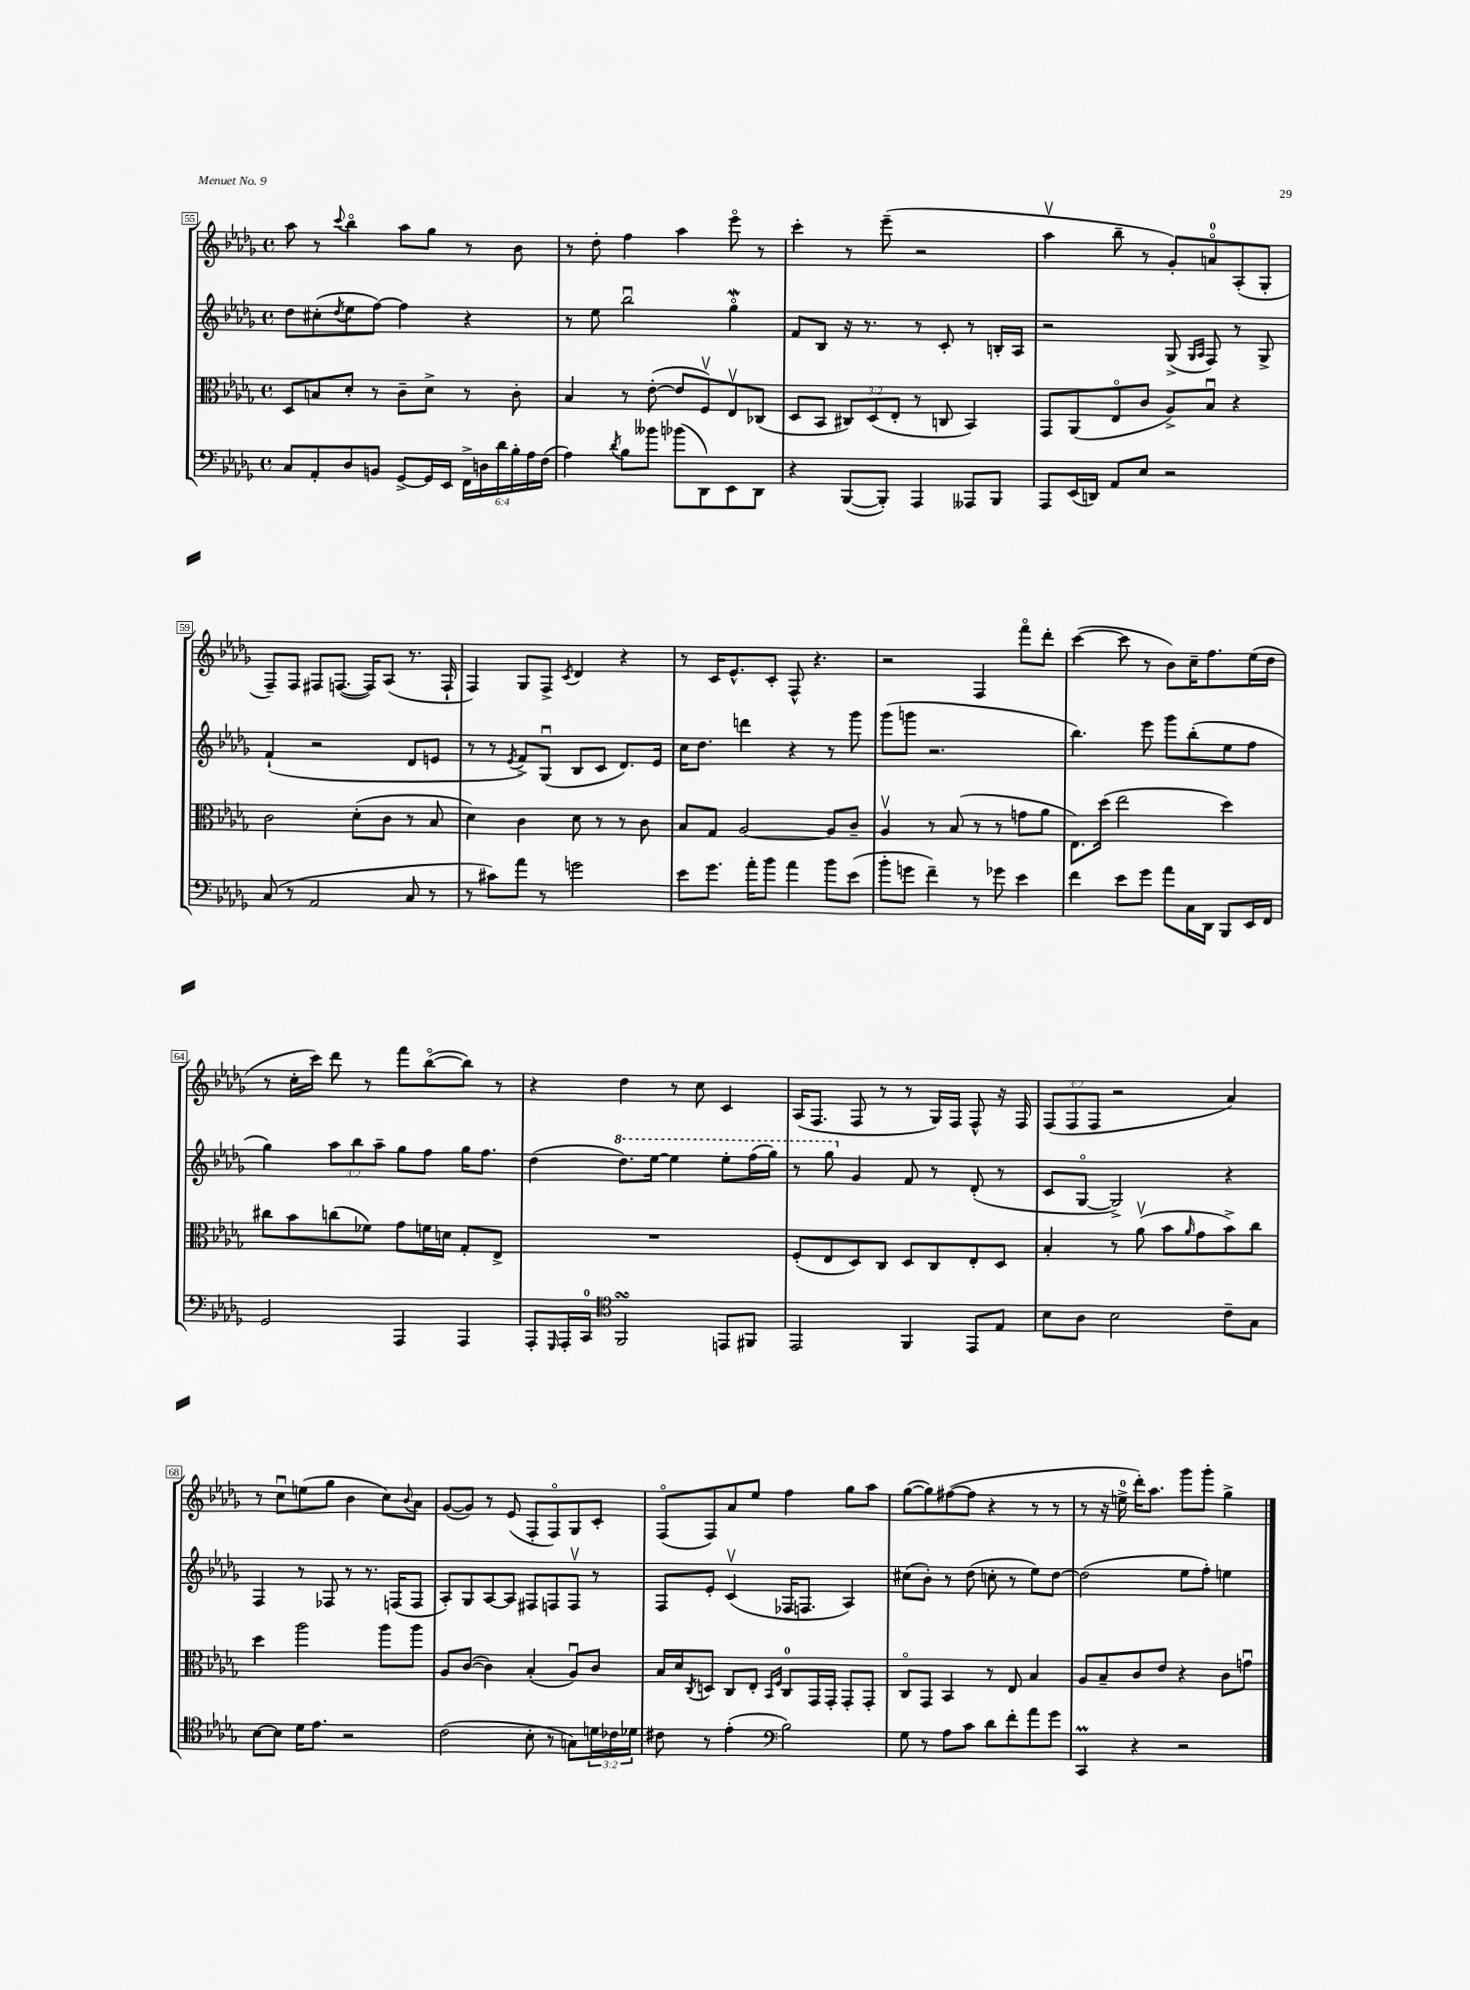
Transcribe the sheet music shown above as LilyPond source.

<<
\new StaffGroup <<
\new Staff = "s0" {
    \clef treble \key des \major \defaultTimeSignature \time 4/4 \override Staff.TupletNumber.text = #tuplet-number::calc-fraction-text
    aes''8 r8 \appoggiatura { c'''8 } bes''4\flageolet aes''8 ges''8 r8 bes'8 |
    r8 des''8-. f''4 aes''4 ees'''8\flageolet r8 |
    c'''4-. r8 ees'''8--( r2 |
    aes''4\upbow bes''8-- r8 ges'8-.) a'8-0\flageolet aes8-.( ges8-. |
    f8--) f8 fis8 f8.~( f16) aes8( r8. f16-! |
    f4) ges8 f8-> \acciaccatura { c'8 } des'4 r4 |
    r8 c'16 ees'8.-^ c'8-. f8-^ r4. |
    r2 f4 f'''8\flageolet des'''8-. |
    c'''4~( c'''8 r8 bes'8) c''16-- f''8. ees''16( des''16 |
    r8 c''16-. c'''16) des'''8 r8 f'''8 bes''8~\flageolet( bes''8) r8 |
    r4 des''4 r8 c''8 c'4 |
    aes16( f8. f8 r8 r8 ges16) f16 f8-^ r16 f16 |
    \tuplet 3/2 { f8( f8 f8 } r2 aes'4) |
    r8 c''8\downbow e''8( ges''8 bes'4 c''8) \appoggiatura { bes'8 } aes'8 |
    ges'8~( ges'8) r8 ees'8( f8-. f8\flageolet) ges8 c'8-. |
    f8\flageolet( f8) aes'8 ees''8 f''4 ges''8 aes''8 |
    ges''8~( ges''8) fis''8~( fis''8 r4 r8 r8 |
    r8 r16 e''16-0-> des'''16-.) aes''8. ges'''8 ges'''8-. ges''4-> \bar "|." |
}
\new Staff = "s1" {
    \clef treble \key des \major \defaultTimeSignature \time 4/4 \override Staff.TupletNumber.text = #tuplet-number::calc-fraction-text
    des''8 cis''8-.( \acciaccatura { des''8 } ees''8 f''8~) f''4 r4 |
    r8 ees''8 bes''2\downbow ges''4\flageolet\mordent |
    f'8 bes8 r16 r8. r8 c'8-. r8 b16-. aes16 |
    r2 ges8->( \grace { ges16 aes16 } f8) r8 ges8-> |
    f'4-!( r2 des'8 e'8 |
    r8 r8 \acciaccatura { ees'8 } f'8->) ges8\downbow( bes8 c'8 des'8.) ees'16 |
    c''16 des''8. d'''4 r4 r8 ges'''8 |
    ges'''8( g'''8 r2. |
    bes''4.) ees'''8 ges'''8 bes''8-.( ees''8 f''8 |
    ges''4) \tuplet 3/2 { aes''8 bes''8 aes''8-- } ges''8 f''8 ges''16 f''8. |
    des''4( \ottava #1 des'''8.) ees'''16~ ees'''4 ees'''8-. f'''16( ges'''16) |
    r8 ges'''8 \ottava #0 ges'4 f'8 r8 des'8-.( r8 |
    c'8 ges8~\flageolet ges2->) r4 |
    f4 r8 fes8 r8 r8. f16( f8 |
    aes8-.) ges8 aes8~ aes8 fis8 f8 f8\upbow r8 |
    f8 ees'8-. c'4\upbow( fes16 f8. aes4) |
    cis''8( bes'8-.) r8 des''8( c''8-. r8 ees''8) des''8~ |
    des''2( ees''8 f''8-.) e''4 \bar "|." |
}
\new Staff = "s2" {
    \clef alto \key des \major \defaultTimeSignature \time 4/4 \override Staff.TupletNumber.text = #tuplet-number::calc-fraction-text
    des8 b8 des'8-. r8 c'8-- des'8-> r8 c'8-. |
    bes4 r8 ees'8~-.( ees'8 f8\upbow) ees8\upbow ces8( |
    des8 bes,8 \tuplet 3/2 { cis8) des8( ees8-. } r8 c8 bes,4) |
    ges,8 aes,8( ees8\flageolet c'8 aes8->) bes8\downbow r4 |
    c'2 des'8-.( c'8 r8 bes8 |
    des'4) c'4 des'8 r8 r8 c'8 |
    bes8 ges8 aes2~ aes8 c'8-- |
    aes4\upbow r8 bes8( r8 r8 g'8 aes'8 |
    ees8.) des''16( ees''2 des''4) |
    cis''8 bes'8 c''8( fes'8) ges'8 f'16 d'16 ges8-. ees8-> |
    R1 |
    f8-.( ees8 des8) c8 des8 c8 ees8-. des8 |
    bes4-. r8 aes'8\upbow( bes'8 \grace { aes'16 } ges'8 bes'8->) c''8 |
    des''4 aes''2 aes''8 aes''8 |
    aes8 c'8~( c'4) bes4-.( aes8\downbow) c'8 |
    bes16 des'16 \acciaccatura { c8 } d8 c8 ees8-. \grace { bes,16 f16 } c8-0 ges,16 ges,16-. ges,8-. ges,8-. |
    c8\flageolet ges,8 bes,4 r8 ees8 bes4 |
    aes8 bes8-- c'8 ees'8 r4 c'8 g'8\downbow \bar "|." |
}
\new Staff = "s3" {
    \clef bass \key des \major \defaultTimeSignature \time 4/4 \override Staff.TupletNumber.text = #tuplet-number::calc-fraction-text
    c8 aes,8-. des8 b,8 ges,8~-> ges,16 ees,16 \tuplet 6/4 { f,16-> d16 des'16 bes16-. aes16 f16( } |
    aes4) \acciaccatura { des'8 } bes8 beses'8 bes'8( des,8) ees,8 des,8 |
    r4 bes,,8~( bes,,8-.) aes,,4 aeses,,8 bes,,8 |
    aes,,8 ees,16( d,16) aes,8 ees8 r2 |
    c8( r8 aes,2 c8 r8 |
    r8 cis'8) aes'8 r8 g'2 |
    ees'8 ges'8. aes'16-. bes'8 aes'4 bes'8 ees'8( |
    bes'8-. g'8 f'4--) r8 ges'8 ees'4 |
    f'4 ees'8 ges'8 aes'8 c16 des,16 bes,,8 ees,16 f,16 |
    ges,2 aes,,4 aes,,4 |
    aes,,8-. \grace { ges,,16 } aes,,16-. c,16-0 \clef tenor f,2\turn e,8 fis,8 |
    ees,2 f,4 ees,8 ees8 |
    bes8 aes8 bes2 c'8-- ges8 |
    bes8~ bes8 des'16 ees'8. r2 |
    c'2( bes8-. r8 g8) \tuplet 3/2 { d'16 ces'16 des'16 } |
    cis'8 r8 ees'4-.( \clef bass bes2) |
    ges8 r8 aes8 c'8 des'8 f'8-. aes'8 ges'8 |
    c,4\prall r4 r2 \bar "|." |
}
>>
>>
\layout { \context { \Score currentBarNumber = #55 \override BarNumber.stencil = #(make-stencil-boxer 0.1 0.3 ly:text-interface::print) } }
